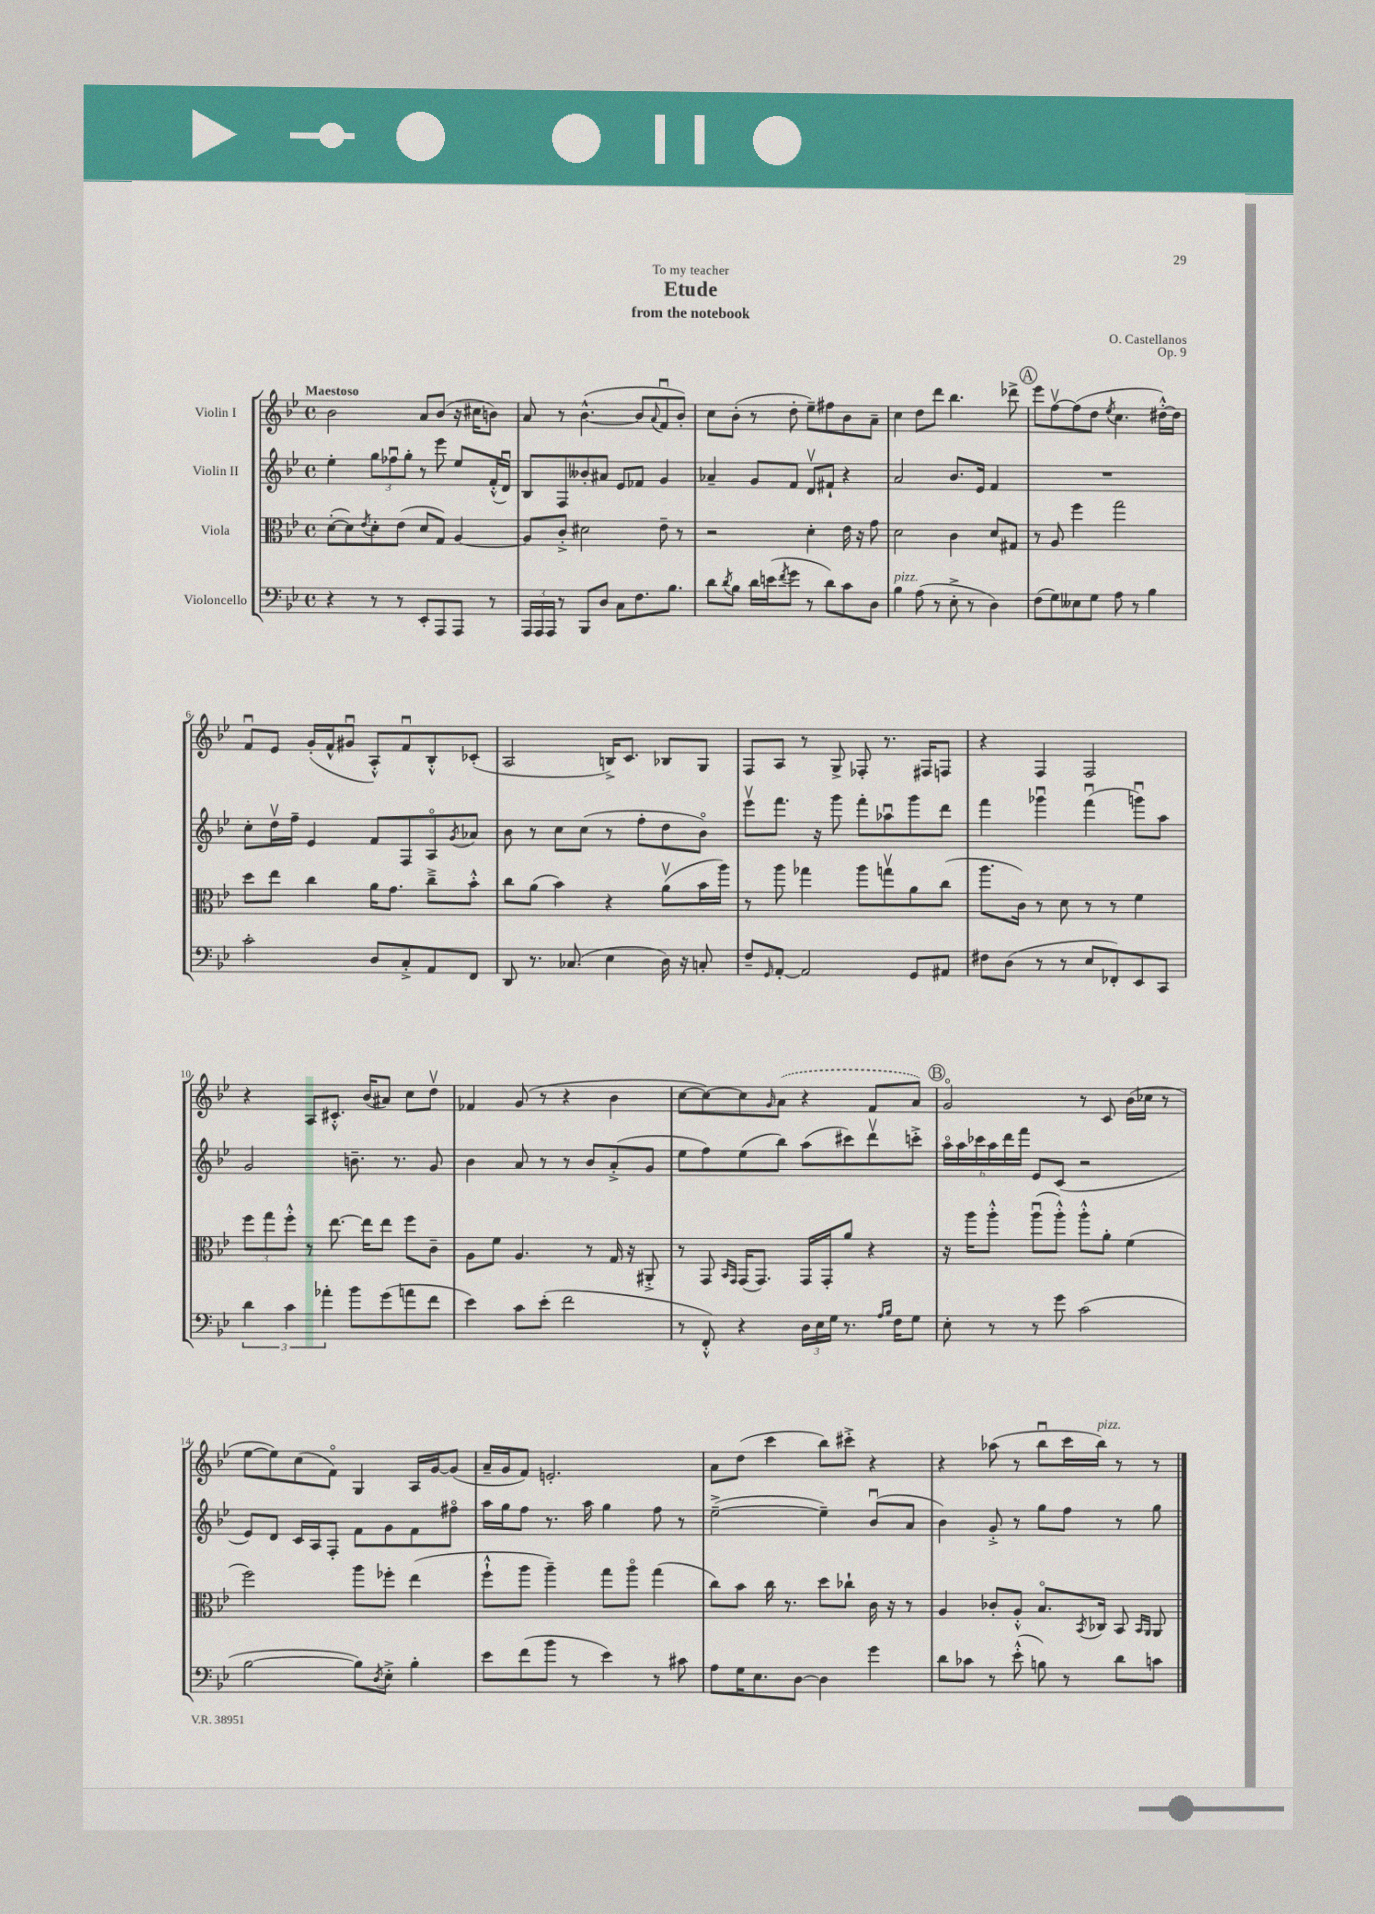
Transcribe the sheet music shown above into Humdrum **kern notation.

**kern	**kern	**kern	**kern
*part4	*part3	*part2	*part1
*staff4	*staff3	*staff2	*staff1
*I"Violoncello	*I"Viola	*I"Violin II	*I"Violin I
*clefF4	*clefC3	*clefG2	*clefG2
*k[b-e-]	*k[b-e-]	*k[b-e-]	*k[b-e-]
*M4/4	*M4/4	*M4/4	*M4/4
*met(c)	*met(c)	*met(c)	*met(c)
=1	=1	=1	=1
!	!	!	!LO:TX:a:B:t=Maestoso
4r	([8d'\L	4ee-'\	2b-\
.	8d\])	.	.
.	8qe-/	.	.
8r	8d'\	12gg\L	.
.	.	12ff-Xu\	.
8r	(8e-\J	.	.
.	.	12gg'\J	.
8EE-'/L	8d/L	8r	8a/L
8AAA/	8G/J)	8eee-\	(8b-/J
8AAA/J	[4A/	8ee-/L	16r
.	.	.	16cc#X\KL
8r	.	(16f'^^/L	8bn\J)
.	.	16du/JJ)	.
=2	=2	=2	=2
24AAA/LL	8A/L]	8B-/L	8a/
24AAA/	.	.	.
24AAA/JJ	.	.	.
8r	8c'^/J	8F/	8r
8BBB-/L	2d#X\	8b--X'/	([4.b-^^\
8D/J	.	8a#X/J	.
8C\L	.	8e-/L	.
8.F\	.	8f-X/J	8b-/L]
.	.	.	8qqa/
.	8e-~\	4g/	8fu/
8.B-\J	.	.	.
.	8r	.	8b-'/J)
=3	=3	=3	=3
8d\L	2r	4a-X~/	8cc\L
8qd/	.	.	.
8B-\J	.	.	(8b-'\J
16d\LL	.	8g/L	8r
(16en\J	.	.	.
8qf/	.	.	.
8g\J	.	8f/J	8dd'\
8r	4d'\	8dv/L	8ee-~\L)
8d\L)	.	8f#X`/J	8ff#X\
8c\	16e-\	4r	8b-\
.	16r	.	.
8D\J	8g\	.	8a~\J
=4	=4	=4	=4
!LO:TX:a:i:t=pizz.	!	!	!
4B-\	2d\	2a/	4cc\
(8A\	.	.	8dd\L
8r	.	.	8ddd\J
8E-'^\	4c\	8.b-/L	4.bb-\
8r	.	.	.
.	.	16e-/Jk	.
4D\)	8d/L	4f/	.
.	8G#X/J	.	8ddd-X^\
!!LO:REH:place=s1:t=A
=5	=5	=5	=5
(8F\L	8r	1r	8eee-\L
8G\)	8A/	.	[8ffv\
8E--X\	4ff\	.	(8ff\]
8G\J	.	.	8dd\J
.	.	.	8qee-/
8A\	2gg\	.	4.cc\
8r	.	.	.
4B-\	.	.	.
.	.	.	[16dd#X'^^\LL)
.	.	.	16dd#\JJ]
!!LO:LB:g=z
=6	=6	=6	=6
2c'\	8dd\L	8cc'\L	8fu/L
.	8ee-\J	16ddv\L	8e-/J
.	.	16ff~\JJ	.
.	4cc\	4e-/	(16g'/LL
.	.	.	16f^^/J
.	.	.	8g#Xu/J
8D/L	16a\KL	8f/L	8A'^^/L)
.	8.g\J	.	.
8C'^/	.	8F/	8fu/
8AA/	8cc~^\L	8A/	8B-'^^/
.	.	8qg/	.
8FF/J	8b-'^^\J	8a-X/J	(8c-X'/J
=7	=7	=7	=7
8DD/	8cc\L	8b-\	2A/
8.r	(8a\J	8r	.
.	4b-\)	8cc\L	.
(8.C-X/	.	.	.
.	.	(8cc\J	.
4E-\	4r	8r	16Bn^/KL)
.	.	.	8.c/J
.	.	8ff'\L	.
16D\)	(8av\L	8dd\	8B-X/L
16r	.	.	.
8Cn'/	16b-\L	8b-\J)	8G/J
.	16aa\JJ)	.	.
=8	=8	=8	=8
8F~/L	8r	8eee-v\L	8F/L
16qqGG/	.	.	.
[8AA'/J	8aa\	8.fff\J	8A/J
2AA/]	4gg-X\	.	8r
.	.	16r	.
.	.	8ggg\	8G^/
.	8aa\L	8fff'\L	8F-X'/
.	8ggnv\	8aa-Xu\	8.r
8GG/L	8a\	8ggg\	.
.	.	.	16F#X/KL
8AA#X/J	(8cc\J	8ddd\J	8Fn/J
=9	=9	=9	=9
8F#X\L	8.aa\L	4fff\	4r
(8D\J	.	.	.
.	16c\Jk)	.	.
8r	8r	4ggg-Xu\	4F/
8r	8d\	.	.
8E-/L	8r	(4fffu\	2F/
8FF-X'/)	8r	.	.
8EE-/	4f\	8gggnu\L)	.
8CC/J	.	8aa\J	.
!!LO:LB:g=z
=10	=10	=10	=10
6d\	12ff\L	2g/	4r
.	12gg\	.	.
6c\	12ff'^^\J	.	.
.	8r	.	8A/L
6a-X'\	.	.	.
.	[8.ee-\	.	8.c#X'^^/J
8b-\L	.	8.bn~\	.
.	16ee-\KL]	.	(16b-/KL
(8g\	8ee-\J	.	8a#X/J)
.	.	8.r	.
8an\	8ff\L	.	8cc\L
8f\J	8c~\J	8g/	8ddv\J
=11	=11	=11	=11
4e-\)	8A\L	4b-\	4f-X/
.	8f\J	.	.
8c\L	4.A/	8a/	(8g/
(8e-'\J	.	8r	8r
2f\	.	8r	4r
.	8r	8b-/L	.
.	16G/	(8a'^/	4b-\
.	16r	.	.
.	8AA#X'^/	8g/J	.
=12	=12	=12	=12
8r	8r	8ee-\L	[8cc\L
8FF'^^/)	8GG/	8ff\)	8cc\_)
.	16qqBB-/LL	.	.
.	16qqGG/JJ	.	.
4r	(16GG/KL	(8ee-\	8cc\]
.	8.GG/J)	.	.
.	.	.	16qqg/
.	.	8bb-\J)	(8a\J
24D\LL	16GG/LL	(8aa\L	4r
24E-\	.	.	.
.	16GG'/J	.	.
24G\JJ	.	.	.
8.r	8a/J	8ccc#X\)	.
.	4r	8dddv\	8f/L
16qqA/LL	.	.	.
16qqB-/JJ	.	.	.
16F\KL	.	.	.
8G\J	.	8cccn'^\J	8a/J)
!!LO:REH:place=s1:t=B
=13	=13	=13	=13
8E-'\	16r	24aa\LL	2g/
.	.	24aa\	.
.	16aa\KL	.	.
.	.	24ccc-X\	.
8r	8aa'^^\J	24aa\	.
.	.	24ddd\	.
.	.	24fff\JJ	.
8r	(8aau\L	8e-/L	.
8g\	8aa'^^\J)	(8c/J	.
(2c\	8aa'^^\L	2r	8r
.	8a'\J	.	8c/
.	(4f\	.	(16b-\LL
.	.	.	16cc-X\JJ
.	.	.	8r
!!LO:LB:g=z
=14	=14	=14	=14
[2B-\	2ff\)	8e-/L)	[8ee-\L
.	.	8d/J	8ee-\])
.	.	16c/LL	(8cc\
.	.	16A/J	.
.	.	8F'/J	8f\J)
8B-\L])	8aa\L	8f\L	4G/
8qD/	.	.	.
8E-'^\J	8ff-X'\J	8g\	.
4B-'\	(4ee-\	8f\	16A/LL
.	.	.	[16g/J
.	.	8ff#X\J	(8g/J]
=15	=15	=15	=15
8e-\L	8ff`^^\L	16aa\LL	16a~/LL
.	.	16gg\J	16g/J
(8f\	8aa\J	8ff\J	8f/J)
8b-\J	4aa~\)	8.r	2.en'/
8r	.	.	.
.	.	16aa\	.
4e-\)	8gg\L	4gg\	.
.	8aa\J	.	.
8r	(4gg\	8ff\	.
8c#X\	.	8r	.
=16	=16	=16	=16
8A\L	8cc\L)	([2ee-~^\	8a\L
16G\K	8b-\J	.	(8dd\J
8.E-\	.	.	.
.	16cc\	.	4ccc\
.	8.r	.	.
[8D\J	.	.	.
4D\]	8dd\L	4ee-~\])	8bb-\L)
.	8cc-X`\J	.	8ccc#X'^\J
4g\	16c\	(8b-u/L	4r
.	16r	.	.
.	8r	8a/J	.
=17	=17	=17	=17
8d\L	4A/	4b-\)	4r
8c-X\J	.	.	.
8r	8c-X'/L	8g'^/	(8aa-X\
(8e-'^^\	8A'^^/J	8r	8r
8Bn\)	8.B-/L	8gg\L	8bb-u\L
8r	.	8ff\J	16ccc\L
.	8qBB-/	.	.
!	!	!	!LO:TX:a:i:t=pizz.
.	16C-X/Jk	.	16bb-\JJ)
8d\L	8BB-/	8r	8r
.	16qqBB-/LL	.	.
.	16qqAA/JJ	.	.
8cn\J	8AA/	8gg\	8r
==	==	==	==
*-	*-	*-	*-
